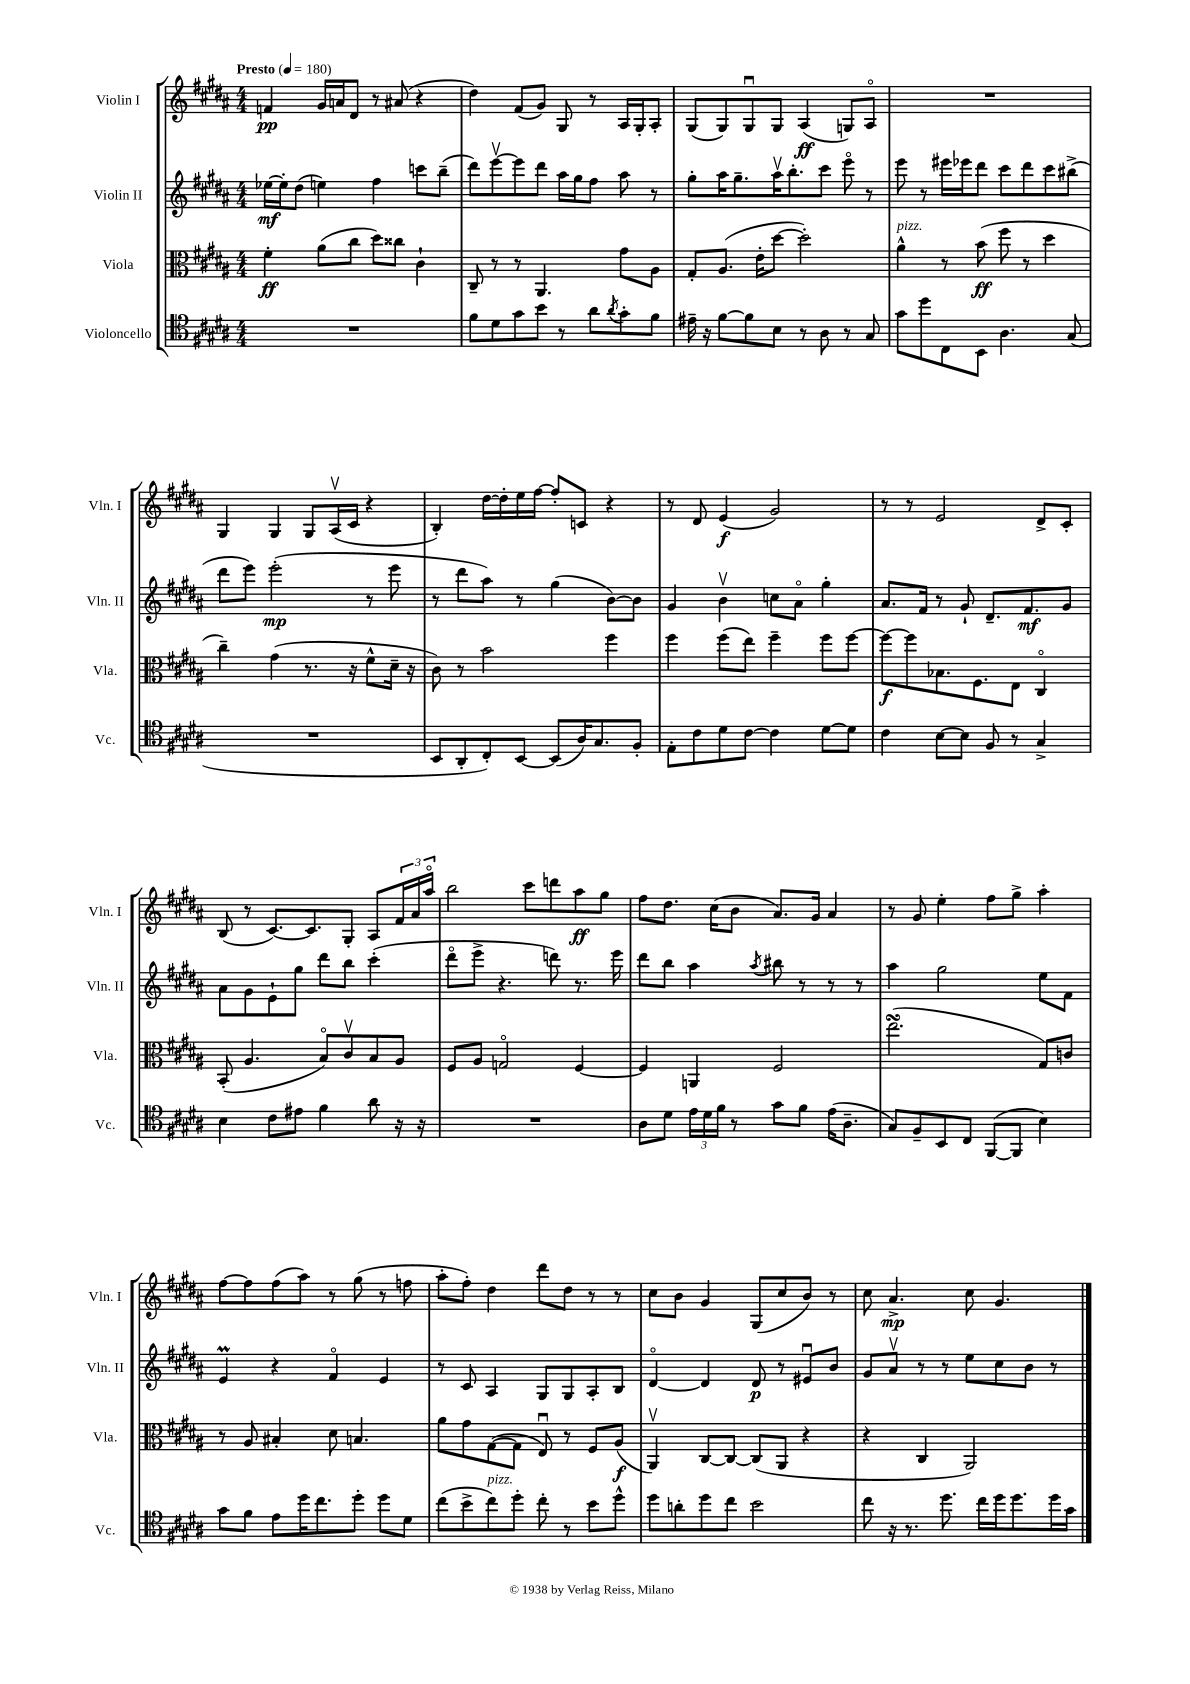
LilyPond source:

<<
\new StaffGroup <<
\new Staff = "s0" \with { instrumentName = "Violin I" shortInstrumentName = "Vln. I" } {
    \clef treble \key b \major \numericTimeSignature \time 4/4 \tempo "Presto" 4 = 180
    f'4\pp gis'16 a'16 dis'8 r8 ais'8( r4 |
    dis''4) fis'8( gis'8) gis8 r8 ais16 gis16-. ais8-. |
    gis8( gis8) gis8\downbow gis8 ais4\ff( g8) ais8\flageolet |
    R1 |
    gis4 gis4 gis8 ais16\upbow( cis'16 r4 |
    b4-.) dis''16~ dis''16-. e''16 fis''16~ fis''8-. c'8 r4 |
    r8 dis'8 e'4\f( gis'2) |
    r8 r8 e'2 dis'8-> cis'8-. |
    b8( r8 cis'8.~) cis'8. gis8-. ais8 \tuplet 3/2 { fis'16 ais'16 ais''16\flageolet } |
    b''2 cis'''8 d'''8 ais''8\ff gis''8 |
    fis''8 dis''8. cis''16( b'8 ais'8.) gis'16 ais'4 |
    r8 gis'8 e''4-. fis''8 gis''8-> ais''4-. |
    fis''8~ fis''8 fis''8( ais''8) r8 gis''8( r8 f''8 |
    ais''8-. fis''8-.) dis''4 dis'''8 dis''8 r8 r8 |
    cis''8 b'8 gis'4 gis8( cis''8 b'8) r8 |
    cis''8 ais'4.->\mp cis''8 gis'4. \bar "|." |
}
\new Staff = "s1" \with { instrumentName = "Violin II" shortInstrumentName = "Vln. II" } {
    \clef treble \key b \major \numericTimeSignature \time 4/4
    ees''16~\mf ees''16-. dis''8( e''4) fis''4 c'''8 b''8--( |
    dis'''8) e'''8~\upbow e'''8 dis'''8 ais''16 gis''16 fis''8 ais''8 r8 |
    gis''8-. ais''16 gis''8.-- ais''16\upbow b''8.-. cis'''8 e'''8\flageolet r8 |
    e'''8 r8 eis'''16 ees'''16 dis'''8 cis'''8 dis'''8 cis'''8 bis''8->( |
    dis'''8 e'''8) e'''2-.\mp( r8 e'''8 |
    r8 dis'''8 ais''8) r8 gis''4( b'8~) b'8 |
    gis'4 b'4\upbow c''8 ais'8\flageolet gis''4-. |
    ais'8. fis'16 r8 gis'8-! dis'8.-- fis'8.\mf gis'8 |
    ais'8 gis'8 e'8-! gis''8 dis'''8 b''8 cis'''4-.( |
    dis'''8\flageolet e'''8-> r4. d'''8) r8. e'''16 |
    dis'''8 b''8 ais''4 \acciaccatura { ais''8 } bis''8 r8 r8 r8 |
    ais''4 gis''2 e''8 fis'8 |
    e'4\prall r4 fis'4\flageolet e'4 |
    r8 cis'8 ais4 gis8 gis8 ais8-. b8 |
    dis'4~\flageolet dis'4 dis'8\p r8 eis'8\downbow b'8 |
    gis'8 ais'8\upbow r8 r8 e''8 cis''8 b'8 r8 \bar "|." |
}
\new Staff = "s2" \with { instrumentName = "Viola" shortInstrumentName = "Vla." } {
    \clef alto \key b \major \numericTimeSignature \time 4/4
    fis'4-.\ff ais'8( cis''8 dis''8) cisis''8 cis'4-! |
    cis8-- r8 r8 ais,4. gis'8 ais8 |
    gis8-. ais8.( e'16-. dis''8~ dis''2-.) |
    ais'4-^^\markup { \italic "pizz." } r8 b'8\ff( fis''8 r8 dis''4 |
    cis''4--) gis'4( r8. r16 fis'8-^ dis'16-- r16 |
    cis'8) r8 b'2 fis''4 |
    fis''4 fis''8( e''8) fis''4-- fis''8 fis''8~ |
    fis''8~\f fis''8 bes8. fis8. e8 cis4\flageolet |
    b,8-.( ais4. b8\flageolet) cis'8\upbow b8 ais8 |
    fis8 ais8 g2\flageolet fis4~ |
    fis4 a,4 fis2 |
    e''2.\turn( gis8) c'8 |
    r8 ais8 bis4-. dis'8 b4. |
    ais'8 gis'8 gis8~( gis8 e8\downbow) r8 fis8 ais8\f( |
    ais,4\upbow) cis8~ cis8~ cis8( ais,8 r4 |
    r4 cis4 ais,2) \bar "|." |
}
\new Staff = "s3" \with { instrumentName = "Violoncello" shortInstrumentName = "Vc." } {
    \clef tenor \key b \major \numericTimeSignature \time 4/4
    R1 |
    fis'8 dis'8 gis'8 b'8 r8 ais'8 \acciaccatura { ais'8 } gis'8-. fis'8 |
    eis'16-- r16 fis'8~ fis'8 b8 r8 ais8 r8 gis8 |
    gis'8 dis''8 cis8 b,8 ais4. gis8( |
    R1 |
    b,8 ais,8-. cis8-.) b,8~ b,8( ais16) gis8. fis8-. |
    e8-. cis'8 dis'8 cis'8~ cis'4 dis'8~ dis'8 |
    cis'4 b8~ b8 fis8 r8 gis4-> |
    b4 cis'8 eis'8 fis'4 ais'8 r16 r16 |
    R1 |
    ais8 dis'8 \tuplet 3/2 { e'16 dis'16 fis'16 } r8 gis'8 fis'8 e'16( ais8.-- |
    gis8) fis8-- b,8 cis8 fis,8~( fis,8 b4) |
    gis'8 fis'8 e'8 dis''16 cis''8. dis''8-. dis''8 dis'8 |
    cis''8( b'8-> cis''8^\markup { \italic "pizz." }) dis''8-. cis''8-. r8 b'8 dis''8-^ |
    dis''8 a'8-. dis''8 cis''8 b'2 |
    cis''8 r16 r8. dis''8. cis''16 dis''16 dis''8. dis''16 gis'16 \bar "|." |
}
>>
>>
\layout { \context { \Score \remove "Bar_number_engraver" } }
